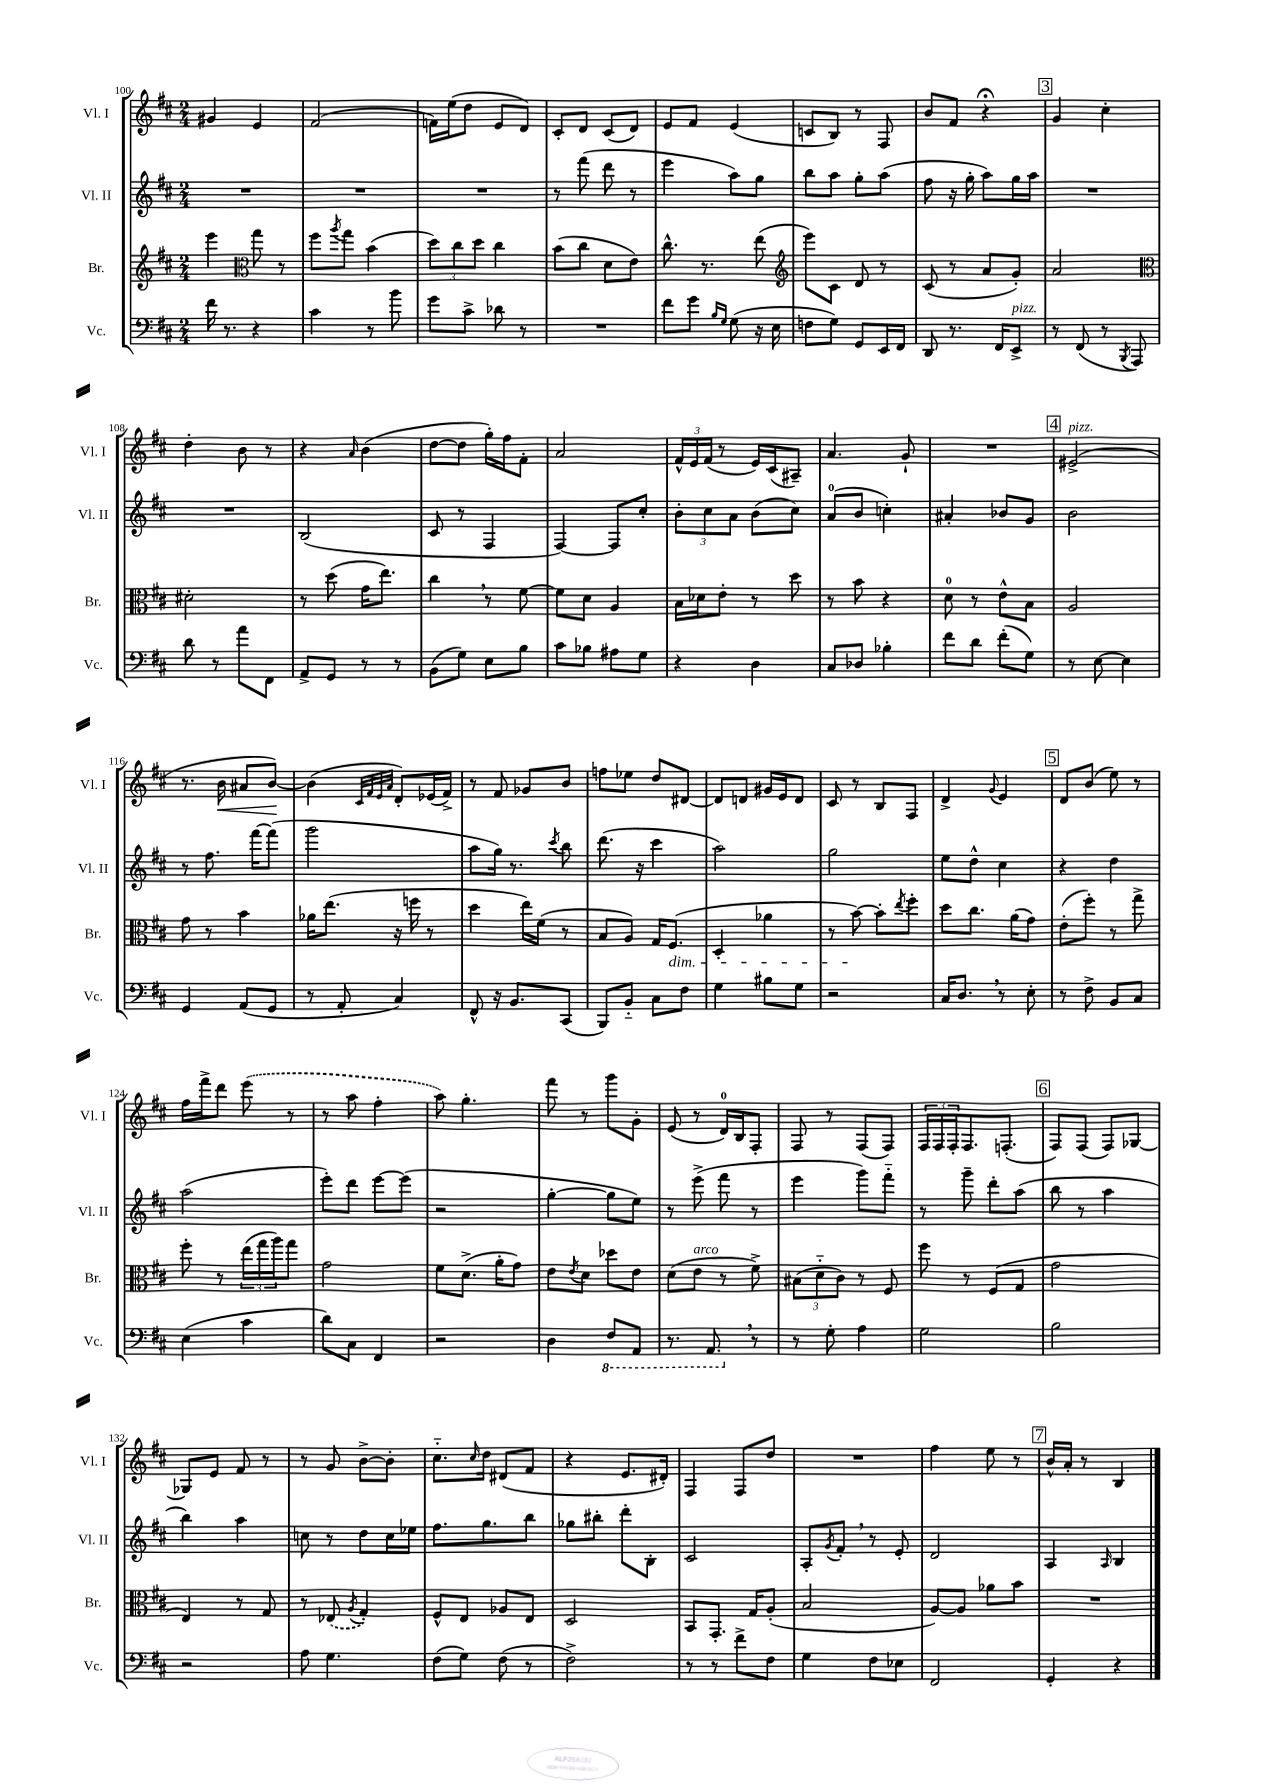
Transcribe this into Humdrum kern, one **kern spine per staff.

**kern	**kern	**kern	**kern	**dynam
*part4	*part3	*part2	*part1	*part1
*staff4	*staff3	*staff2	*staff1	*staff1
*I"Vc.	*I"Br.	*I"Vl. II	*I"Vl. I	*
*I'Vc.	*I'Br.	*I'Vl. II	*I'Vl. I	*
*clefF4	*clefG2	*clefG2	*clefG2	*
*k[f#c#]	*k[f#c#]	*k[f#c#]	*k[f#c#]	*
*M2/4	*M2/4	*M2/4	*M2/4	*
=100	=100	=100	=100	=100
16f#\	4eee\	2r	4g#X/	.
8.r	.	.	.	.
*	*clefC3	*	*	*
4r	8gg\	.	4e/	.
.	8r	.	.	.
=101	=101	=101	=101	=101
4c#\	8ff#\L	2r	(2f#/	.
.	8qaa/	.	.	.
.	8gg\J	.	.	.
8r	(4b\	.	.	.
8b\	.	.	.	.
=102	=102	=102	=102	=102
8g\L	12dd\L)	2r	16fn\LL)	.
.	.	.	(16ee\J	.
.	12cc#\	.	.	.
8c#^\J	.	.	8dd\J	.
.	12dd\J	.	.	.
8d-X\	4cc#\	.	8e/L	.
8r	.	.	8d/J)	.
=103	=103	=103	=103	=103
2r	(8b\L	8r	8c#'/L	.
.	8cc#\J	(8fff#\	8d/J	.
.	8d\L	8ddd\	(8c#/L	.
.	8e\J)	8r	8d/J)	.
=104	=104	=104	=104	=104
8f#\L	8.cc#^^\	4eee\	8e/L	.
8g\J	.	.	8f#/J	.
.	8.r	.	.	.
16qqB/LL	.	.	.	.
16qqG/JJ	.	.	.	.
(8G\	.	8aa\L)	(4e/	.
16r	(8ee\	8gg\J	.	.
16E\	.	.	.	.
=105	=105	=105	=105	=105
*	*clefG2	*	*	*
8Fn\L	8eee\L)	8bb\L	8cn/L	.
8G\J)	8c#\J	8aa\J	8B/J)	.
8GG/L	8d/	8gg'\L	8r	.
16EE/L	8r	(8aa\J	8F#/	.
16FF#/JJ	.	.	.	.
=106	=106	=106	=106	=106
8DD/	(8c#/	8ff#\	8b/L	.
8.r	8r	16r	8f#/J	.
.	.	16gg'\	.	.
.	8a/L	8aa\L)	4r;<	.
16FF#/KL	.	.	.	.
!LO:TX:a:i:t=pizz.	!	!	!	!
8EE^/J	8g'/J)	16gg\L	.	.
.	.	16aa\JJ	.	.
!!LO:REH:place=s1:t=3
=107	=107	=107	=107	=107
8r	2a/	2r	4g/	.
(8FF#/	.	.	.	.
8r	.	.	4cc#'\	.
8qBBB/	.	.	.	.
8AAA/)	.	.	.	.
!!LO:LB:g=z
=108	=108	=108	=108	=108
*	*clefC3	*	*	*
8d\	2d#X'\	2r	4dd'\	.
8r	.	.	.	.
8a\L	.	.	8b\	.
8FF#\J	.	.	8r	.
=109	=109	=109	=109	=109
8AA^/L	8r	(2B/	4r	.
8GG/J	(8dd\	.	.	.
.	.	.	16qqa/	.
8r	16g\KL	.	(4b\	.
.	8.ee\J)	.	.	.
8r	.	.	.	.
=110	=110	=110	=110	=110
(8BB\L	4cc#,\	8c#/	[8dd\L	.
8G\J)	.	8r	8dd\J]	.
8E\L	8r	4F#/	16gg'\LL)	.
.	.	.	16ff#\J	.
8B\J	[8f#\	.	8f#'\J	.
=111	=111	=111	=111	=111
8c#\L	8f#\L]	[4F#/)	2a/	.
8B-X\J	8d\J	.	.	.
8A#X\L	4A/	8F#/L]	.	.
8G\J	.	8cc#'/J	.	.
=112	=112	=112	=112	=112
4r	16B\LL	12b'\L	24f#^^/LL	.
.	.	.	24e/	.
.	16d-X\J	.	.	.
.	.	12cc#\	(24f#/JJ	.
.	8e'\J	.	8r	.
.	.	12a\J	.	.
4D\	8r	(8b\L	16e/LL)	.
.	.	.	(16c#/J	.
.	8dd\	8cc#\J)	8A#X~/J)	.
=113	=113	=113	=113	=113
8C#/L	8r	(8a/L	4.a/	.
8D-X/J	8b\	8b/J	.	.
4B-X'\	4r	4ccn'\)	.	.
.	.	.	8g`/	.
=114	=114	=114	=114	=114
8f#\L	8d\	4a#X'/	2r	.
8d\J	8r	.	.	.
(8f#'\L	8e^^\L	8b-X/L	.	.
8G\J)	8B\J	8g/J	.	.
!!LO:REH:place=s1:t=4
=115	=115	=115	=115	=115
!	!	!	!LO:TX:a:i:t=pizz.	!
8r	2A/	2b\	(2e#X^/	.
[8E\	.	.	.	.
4E\]	.	.	.	.
!!LO:LB:g=z
=116	=116	=116	=116	=116
4GG/	8g\	8r	8.r	.
.	8r	8.ff#\	.	.
!	!	!	!	!LO:HP:b
.	.	.	16b\	<
(8AA/L	4b\	.	8a#X/L	.
.	.	[16fff#\KL	.	.
8GG/J	.	(8fff#\J]	[8b/J)	.
.	.	.	.	[
=117	=117	=117	=117	=117
8r	16a-X\KL	2ggg\	(4b\]	.
.	(8.ee\J	.	.	.
8AA'/	.	.	.	.
.	.	.	32qqc#/LLL	.
.	.	.	32qqf#/	.
.	.	.	32qqe/	.
.	.	.	32qqa/JJJ	.
4C#/)	16r	.	8d'/L)	.
.	16ffn\	.	.	.
.	8r	.	(16e-X/L	.
.	.	.	16f#^/JJ)	.
=118	=118	=118	=118	=118
8FF#^^/	4dd\	8aa\L	8r	.
16r	.	16gg\Jk)	8f#/	.
8.BB/L	.	8.r	.	.
.	16ee\LL)	.	8g-X/L	.
.	(16f#\JJ	.	.	.
.	.	8qccc#/	.	.
(8CC#/J	8r	8bb\	8b/J	.
=119	=119	=119	=119	=119
8BBB/L)	8B/L	(8.ddd\	8ffn\L	.
8BB/J	8A/J)	.	8ee-X\J	.
.	.	16r	.	.
8C#\L	16G/KL	4ccc#\	8dd/L	.
!	!LO:TX:b:i:t=dim.	!	!	!
.	(8.F#/J	.	.	.
8F#\J	.	.	[8d#X/J	.
=120	=120	=120	=120	=120
4G\	4D'/	2aa\)	8d#/L]	.
.	.	.	8dn/J	.
8B#X\L	4a-X\	.	16g#X/LL	.
.	.	.	16e/J	.
8G\J	.	.	8d/J	.
=121	=121	=121	=121	=121
2r	8r	2gg\	8c#/	.
.	[8b\)	.	8r	.
.	8b'\L]	.	8B/L	.
.	8qee/	.	.	.
.	8ff#'\J	.	8F#/J	.
=122	=122	=122	=122	=122
16C#/KL	8dd\L	8ee\L	4d^/	.
8.D,/J	.	.	.	.
.	8.cc#\J	8dd^^\J	.	.
.	.	.	8qqg/	.
8r	.	4cc#\	4e/	.
.	(16a\KL	.	.	.
8E'\	8g\J)	.	.	.
!!LO:REH:place=s1:t=5
=123	=123	=123	=123	=123
8r	(8e'\L	4r	8d/L	.
8F#^\	8ff#'\J)	.	(8b/J	.
8BB/L	8r	4dd\	8ee\)	.
8C#/J	8gg^\	.	8r	.
!!LO:LB:g=z
=124	=124	=124	=124	=124
(4E\	8ff#'\	(2aa\	16ff#\LL	.
.	.	.	16fff#^\J	.
.	8r	.	8ddd\J	.
4c#\	(24ee\LL	.	(8eee\	.
.	24gg\	.	.	.
.	24aa\J)	.	.	.
.	8gg\J	.	8r	.
=125	=125	=125	=125	=125
8d\L)	2g\	8eee'\L)	8r	.
8C#\J	.	8ddd\J	8aa\	.
4FF#/	.	[8eee\L	4ff#'\	.
.	.	(8eee\J]	.	.
=126	=126	=126	=126	=126
2r	8f#\L	2r	8aa\)	.
.	(8.d^\J	.	4.gg'\	.
.	16a'\KL	.	.	.
.	8g\J)	.	.	.
=127	=127	=127	=127	=127
4D\	8e\L	[4gg'\	8fff#\	.
.	8qe/	.	.	.
.	8d\J	.	8r	.
*8ba	*	*	*	*
8FF#/L	8dd-X\L	8gg\L]	8ggg\L	.
8AAA/J	8e\J	8ee\J)	8g'\J	.
=128	=128	=128	=128	=128
8.r	(8d\L	8r	(8e/	.
!	!LO:TX:a:i:t=arco	!	!	!
.	8e\J	(8eee^\	8r	.
8.AAA,/	.	.	.	.
.	8r	8fff#\	16d/LL)	.
.	.	.	16B/J	.
*X8ba	*	*	*	*
8r	8f#^\)	8r	8F#'/J	.
=129	=129	=129	=129	=129
8r	(12B#X\L	4eee\	8F#/	.
.	12d\	.	.	.
8G'\	.	.	8r	.
.	12c#\J)	.	.	.
4A\	8r	8ggg\L)	(8F#/L	.
.	8F#/	8fff#\J	8F#/J)	.
=130	=130	=130	=130	=130
2G\	8ff#\	8r	24F#/LL	.
.	.	.	24F#/	.
.	.	.	24F#'/J	.
.	8r	8ggg~\	8.F#/	.
.	(8F#/L	8ddd'\L	.	.
.	.	.	(8.Fn'/J	.
.	8G/J	(8aa\J	.	.
!!LO:REH:place=s1:t=6
=131	=131	=131	=131	=131
2B\	2g\	8bb\	8F#/L)	.
.	.	8r	(8F#/J	.
.	.	4aa\	8F#/L)	.
.	.	.	[8G-X/J	.
!!LO:LB:g=z
=132	=132	=132	=132	=132
2r	4E/)	4bb\)	8G-X/L]	.
.	.	.	8e/J	.
.	8r	4aa\	8f#/	.
.	8G/	.	8r	.
=133	=133	=133	=133	=133
8A\	8r	8ccn\	8r	.
4.G\	(8E-X/	8r	8g/	.
.	8qA/	.	.	.
.	4G'/)	8dd\L	[8b^\L	.
.	.	16cc\L	8b'\J]	.
.	.	16ee-X\JJ	.	.
=134	=134	=134	=134	=134
(8F#\L	8F#^^/L	8.ff#\L	8.cc#\L	.
8G\J)	8E/J	.	.	.
.	.	.	16qqcc#/	.
.	.	8.gg\	16dd\Jk	.
(8F#\	8A-X/L	.	(8d#X/L	.
8r	8E/J	8bb\J	8f#/J	.
=135	=135	=135	=135	=135
2F#^\)	2D/	8gg-X\L	4r	.
.	.	8bb#X'\J	.	.
.	.	8ddd'\L	8.e/L	.
.	.	8B'\J	.	.
.	.	.	16d#X'/Jk)	.
=136	=136	=136	=136	=136
8r	8BB/L	2c#/	4F#/	.
8r	8.GG'/J	.	.	.
8f#^\L	.	.	8F#/L	.
.	16G/KL	.	.	.
8F#\J	(8A'/J	.	8dd/J	.
=137	=137	=137	=137	=137
4G\	2B/	8A'/L	2r	.
.	.	8qg/	.	.
.	.	8f#',/J	.	.
8F#\L	.	8r	.	.
8E-X\J	.	8e'/	.	.
=138	=138	=138	=138	=138
2FF#/	[8A/L)	2d/	4ff#\	.
.	8A/J]	.	.	.
.	8a-X\L	.	8ee\	.
.	8b\J	.	8r	.
!!LO:REH:place=s1:t=7
=139	=139	=139	=139	=139
4GG'/	2r	4A/	16b^^/LL	.
.	.	.	16a'/JJ	.
.	.	.	8r	.
.	.	16qqA/	.	.
4r	.	4B/	4B/	.
==	==	==	==	==
*-	*-	*-	*-	*-
